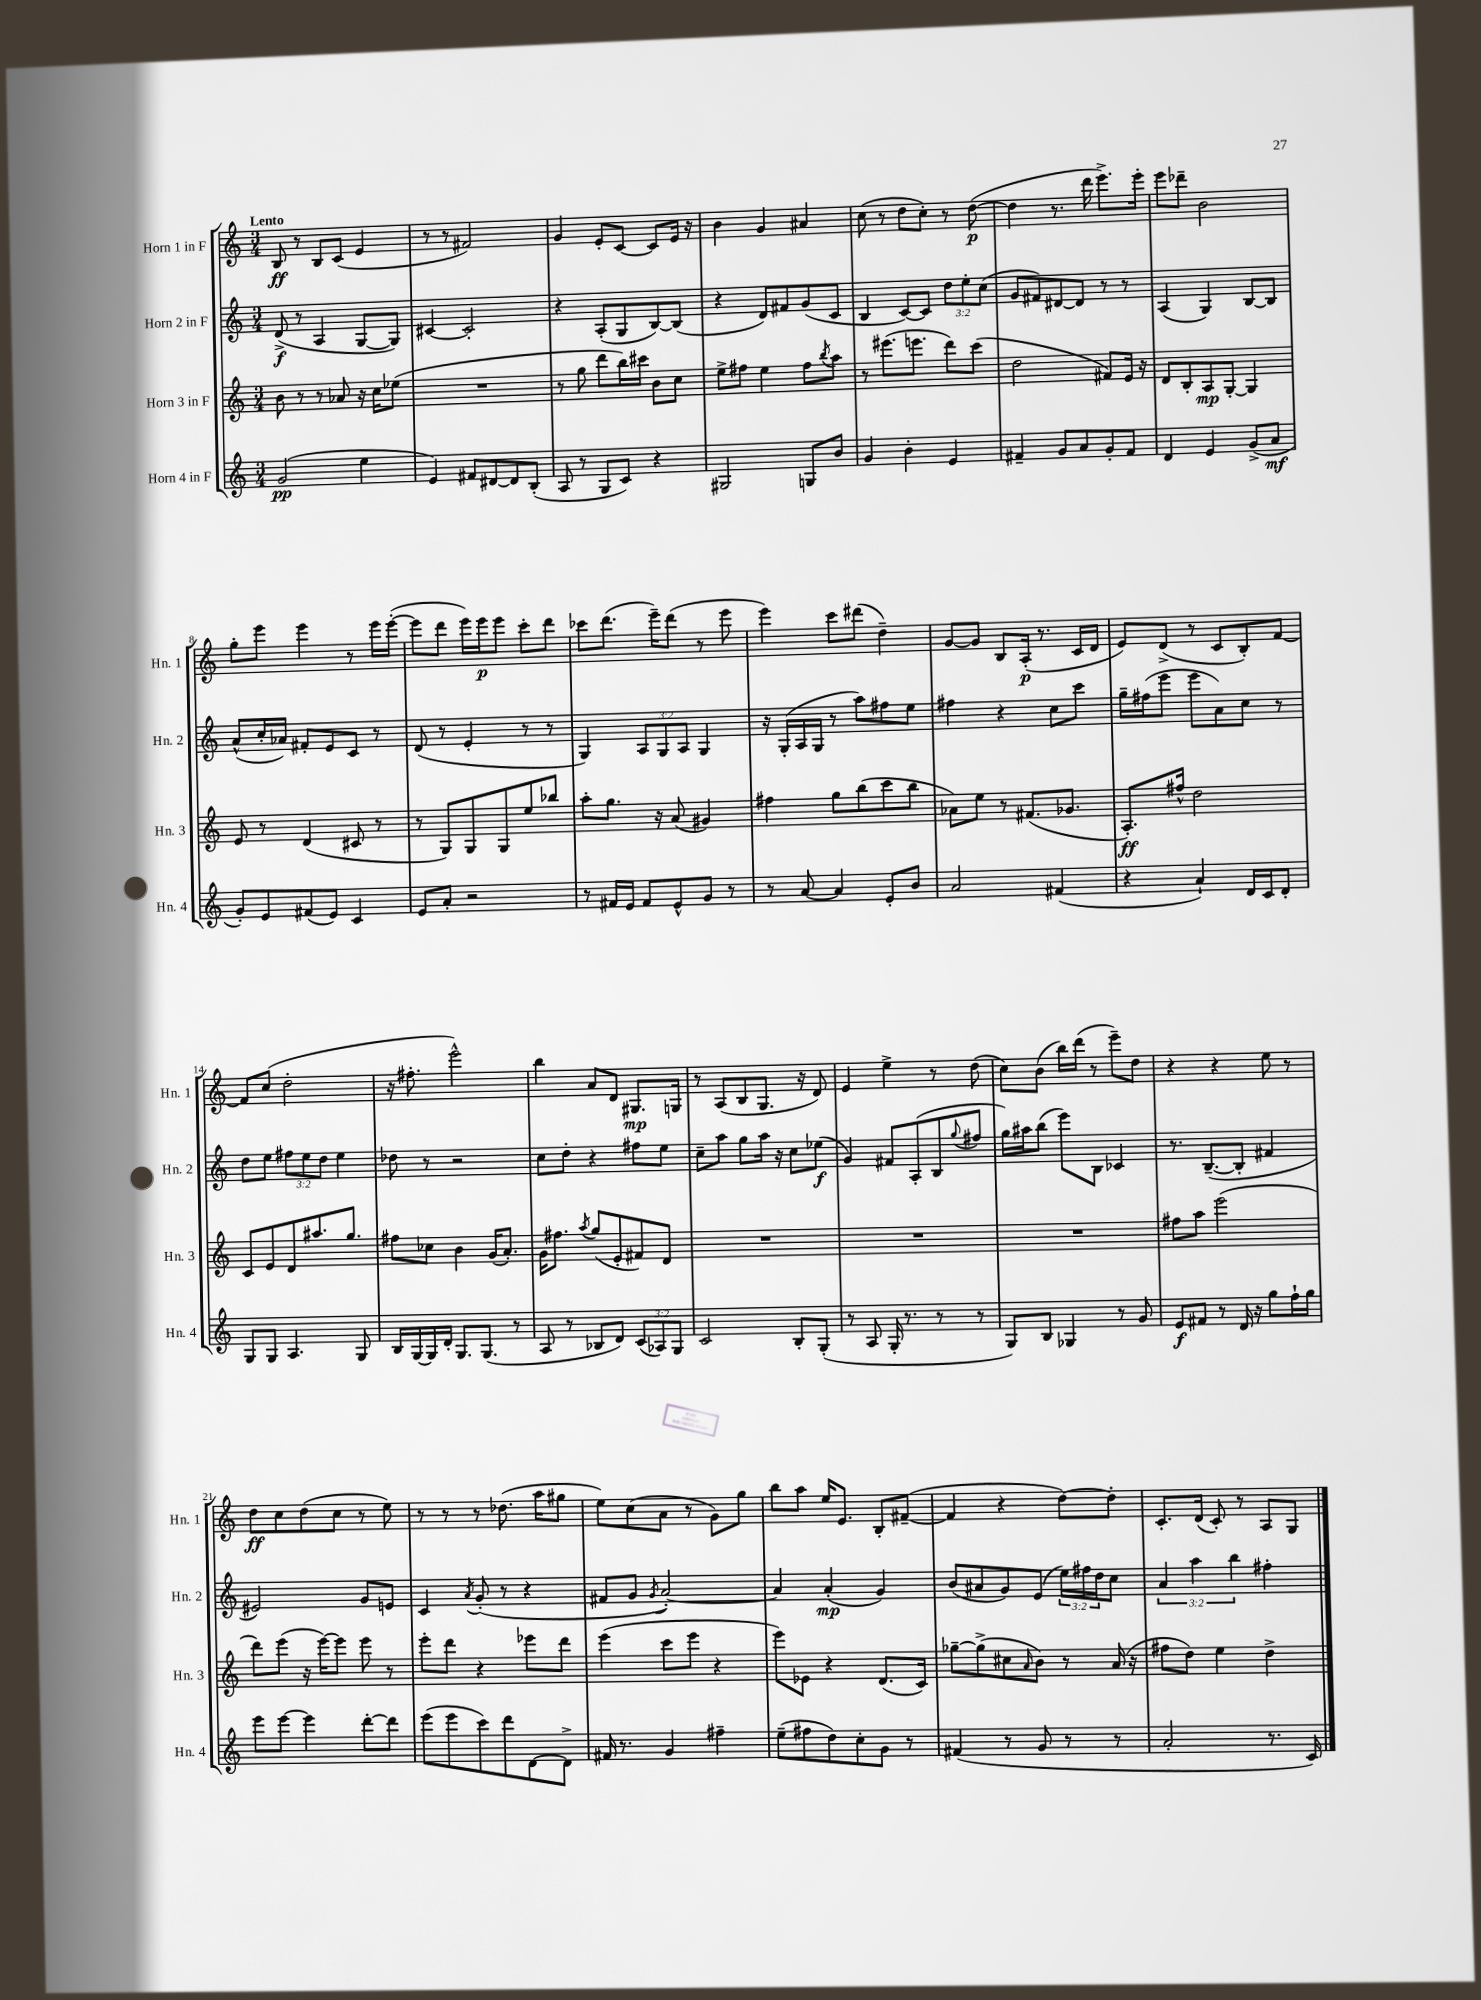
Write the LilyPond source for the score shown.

<<
\new StaffGroup <<
\new Staff = "s0" \with { instrumentName = "Horn 1 in F" shortInstrumentName = "Hn. 1" } {
    \clef treble \key c \major \numericTimeSignature \time 3/4 \tempo "Lento"
    b8\ff r8 b8 c'8( e'4 |
    r8 r8 fis'2) |
    g'4 e'8-. c'8~ c'8 e'16 r16 |
    b'4 g'4 ais'4 |
    c''8( r8 d''8 c''8-.) r8 d''8~\p( |
    d''4 r8. d'''16 e'''8.->) e'''16-. |
    e'''8 des'''8-- b'2 |
    g''8-. e'''8 e'''4 r8 e'''16 e'''16~-.( |
    e'''8 d'''8 e'''16) e'''16\p e'''8 c'''8-. d'''8 |
    ces'''8 d'''8.( e'''16--) d'''8( r8 e'''8 |
    e'''4) c'''8 dis'''8( d''4--) |
    g'8~ g'8 b8 a16-.\p( r8. c'16 d'16 |
    e'8) d'8->( r8 c'8 b8-.) f'8~ |
    f'8 c''8( d''2-. |
    r16 fis''8.-. e'''2-^) |
    b''4 a'8 d'8 gis8.\mp g16 |
    r8 a8( b8 g8. r16 d'8) |
    e'4 e''4-> r8 d''8( |
    c''8) b'8( b''16) d'''16( r8 e'''8--) d''8 |
    r4 r4 e''8 r8 |
    d''8\ff c''8 d''8( c''8 r8 e''8) |
    r8 r8 r8 des''8.( a''16 gis''8 |
    e''8) c''8( a'8 r8 g'8) g''8 |
    b''8 a''8 e''16 e'8. b8-. fis'8~--( |
    fis'4 r4 d''8~) d''8-. |
    c'8.-. d'16( c'8-.) r8 a8 g8 \bar "|." |
}
\new Staff = "s1" \with { instrumentName = "Horn 2 in F" shortInstrumentName = "Hn. 2" } {
    \clef treble \key c \major \numericTimeSignature \time 3/4 \override Staff.TupletNumber.text = #tuplet-number::calc-fraction-text
    d'8->\f( r8 a4 g8~ g8) |
    cis'4~ cis'2-. |
    r4 a8-.( g8 b8~) b8( |
    r4 d'8) fis'8 g'8( c'8 |
    b4 c'8~) c'8 \tuplet 3/2 { d''8 e''8-. c''8( } |
    g'8 fis'8) dis'8~ dis'8 r8 r8 |
    a4( g4) b8~ b8 |
    a'8-^( c''16-. aes'16) fis'8-. e'8 c'8 r8 |
    d'8( r8 e'4-. r8 r8 |
    g4) \tuplet 3/2 { a8 g8 a8 } g4 |
    r16 g16-.( a16 g16 r8 a''8) fis''8 e''8 |
    fis''4 r4 c''8 c'''8 |
    g''16-- fis''16( e'''8 e'''8 a'8) c''8 r8 |
    d''8 e''8 \tuplet 3/2 { fis''8 e''8 d''8 } e''4 |
    des''8 r8 r2 |
    c''8 d''8-. r4 fis''8 e''8 |
    c''8-- a''8 g''8 a''16 r16 c''8 ees''8\f( |
    g'4) fis'8 a8-.( b8 \appoggiatura { g''8 } fis''8 |
    g''16) ais''16 b''8( e'''8) b8 ces'4 |
    r8. b8.~--( b8-. fis'4 |
    eis'2) g'8 e'8 |
    c'4 \acciaccatura { a'8 } g'8-.( r8 r4 |
    fis'8 g'8 \acciaccatura { g'8 } a'2~-.) |
    a'4 a'4-.\mp( g'4) |
    b'8( ais'8 g'8) e'8( \tuplet 3/2 { e''16) fis''16 d''16 } c''8 |
    \tuplet 3/2 { a'4 a''4 b''4 } fis''4-. \bar "|." |
}
\new Staff = "s2" \with { instrumentName = "Horn 3 in F" shortInstrumentName = "Hn. 3" } {
    \clef treble \key c \major \numericTimeSignature \time 3/4
    b'8 r8 r8 aes'8 r16 c''16 ees''8( |
    R2. |
    r8 g''8 d'''8 b''16) cis'''16 b'8 c''8 |
    e''8-> fis''8 e''4 fis''8 \acciaccatura { b''8 } a''8 |
    r8 eis'''8.( e'''8. d'''8) c'''8( |
    d''2 fis'8) e'16 r16 |
    d'8 b8-. a8\mp g8~-. g4 |
    e'8 r8 d'4( cis'8 r8 |
    r8 g8) g8 g8 e''8 bes''8 |
    a''8-. g''8. r16 a'8( gis'4) |
    fis''4 g''8 b''8( c'''8 b''8 |
    aes'8) e''8 r8 fis'8.( ges'8. |
    a8.-.\ff) fis''16-^ d''2 |
    c'8 e'8 d'8 ais''8. g''8. |
    fis''8 ces''8 b'4 g'16( a'8.-.) |
    g'16 fis''8. \acciaccatura { a''8 } g''8( e'8-. fis'8) d'8 |
    R2. |
    R2. |
    R2. |
    fis''8 a''8 e'''2( |
    d'''8) e'''8( r16 e'''16~) e'''8 e'''8 r8 |
    e'''8-. d'''8 r4 ees'''8 d'''8 |
    e'''4( c'''8 e'''8 r4 |
    e'''8) ees'8 r4 d'8.( c'16) |
    ges''8~-- ges''8->( cis''8 \grace { a'16 } b'8) r8 a'16( r16 |
    fis''8 d''8) e''4 d''4-> \bar "|." |
}
\new Staff = "s3" \with { instrumentName = "Horn 4 in F" shortInstrumentName = "Hn. 4" } {
    \clef treble \key c \major \numericTimeSignature \time 3/4 \override Staff.TupletNumber.text = #tuplet-number::calc-fraction-text
    g'2\pp( e''4 |
    e'4) fis'8 dis'8~ dis'8 b8-.( |
    a8 r8 g8 c'8) r4 |
    gis2 g8 b'8 |
    g'4 b'4-. e'4 |
    fis'4-- g'8 a'8 g'8-. fis'8 |
    d'4 e'4 g'8->( a'8\mf |
    g'8-.) e'8 fis'8( e'8) c'4 |
    e'8 a'8-. r2 |
    r8 fis'16 e'16 fis'8 e'8-^ g'8 r8 |
    r8 a'8~ a'4 e'8-. b'8 |
    a'2 fis'4( |
    r4 a'4-!) d'16 c'16 d'8-. |
    g8 g8 a4. g8 |
    b16 g16~ g16 d'16-. g8. g8.( r8 |
    a8 r8 bes8 d'8) \tuplet 3/2 { c'8( aes8) g8 } |
    c'2 b8-. g8-.( |
    r8 a8 g16-. r8. r8 r8 |
    g8) b8 ges4 r8 g'8 |
    e'8\f fis'8 r8 d'16 r16 g''8 f''16-! g''16 |
    e'''8 e'''8~ e'''4 d'''8~-. d'''8 |
    e'''8( e'''8 c'''8) d'''8 d'8~ d'8-> |
    fis'16 r8. g'4 fis''4-- |
    e''8--( fis''8 d''8) c''8-. g'8 r8 |
    fis'4( r8 g'8 r8 r8 |
    a'2-. r8. c'16) \bar "|." |
}
>>
>>
